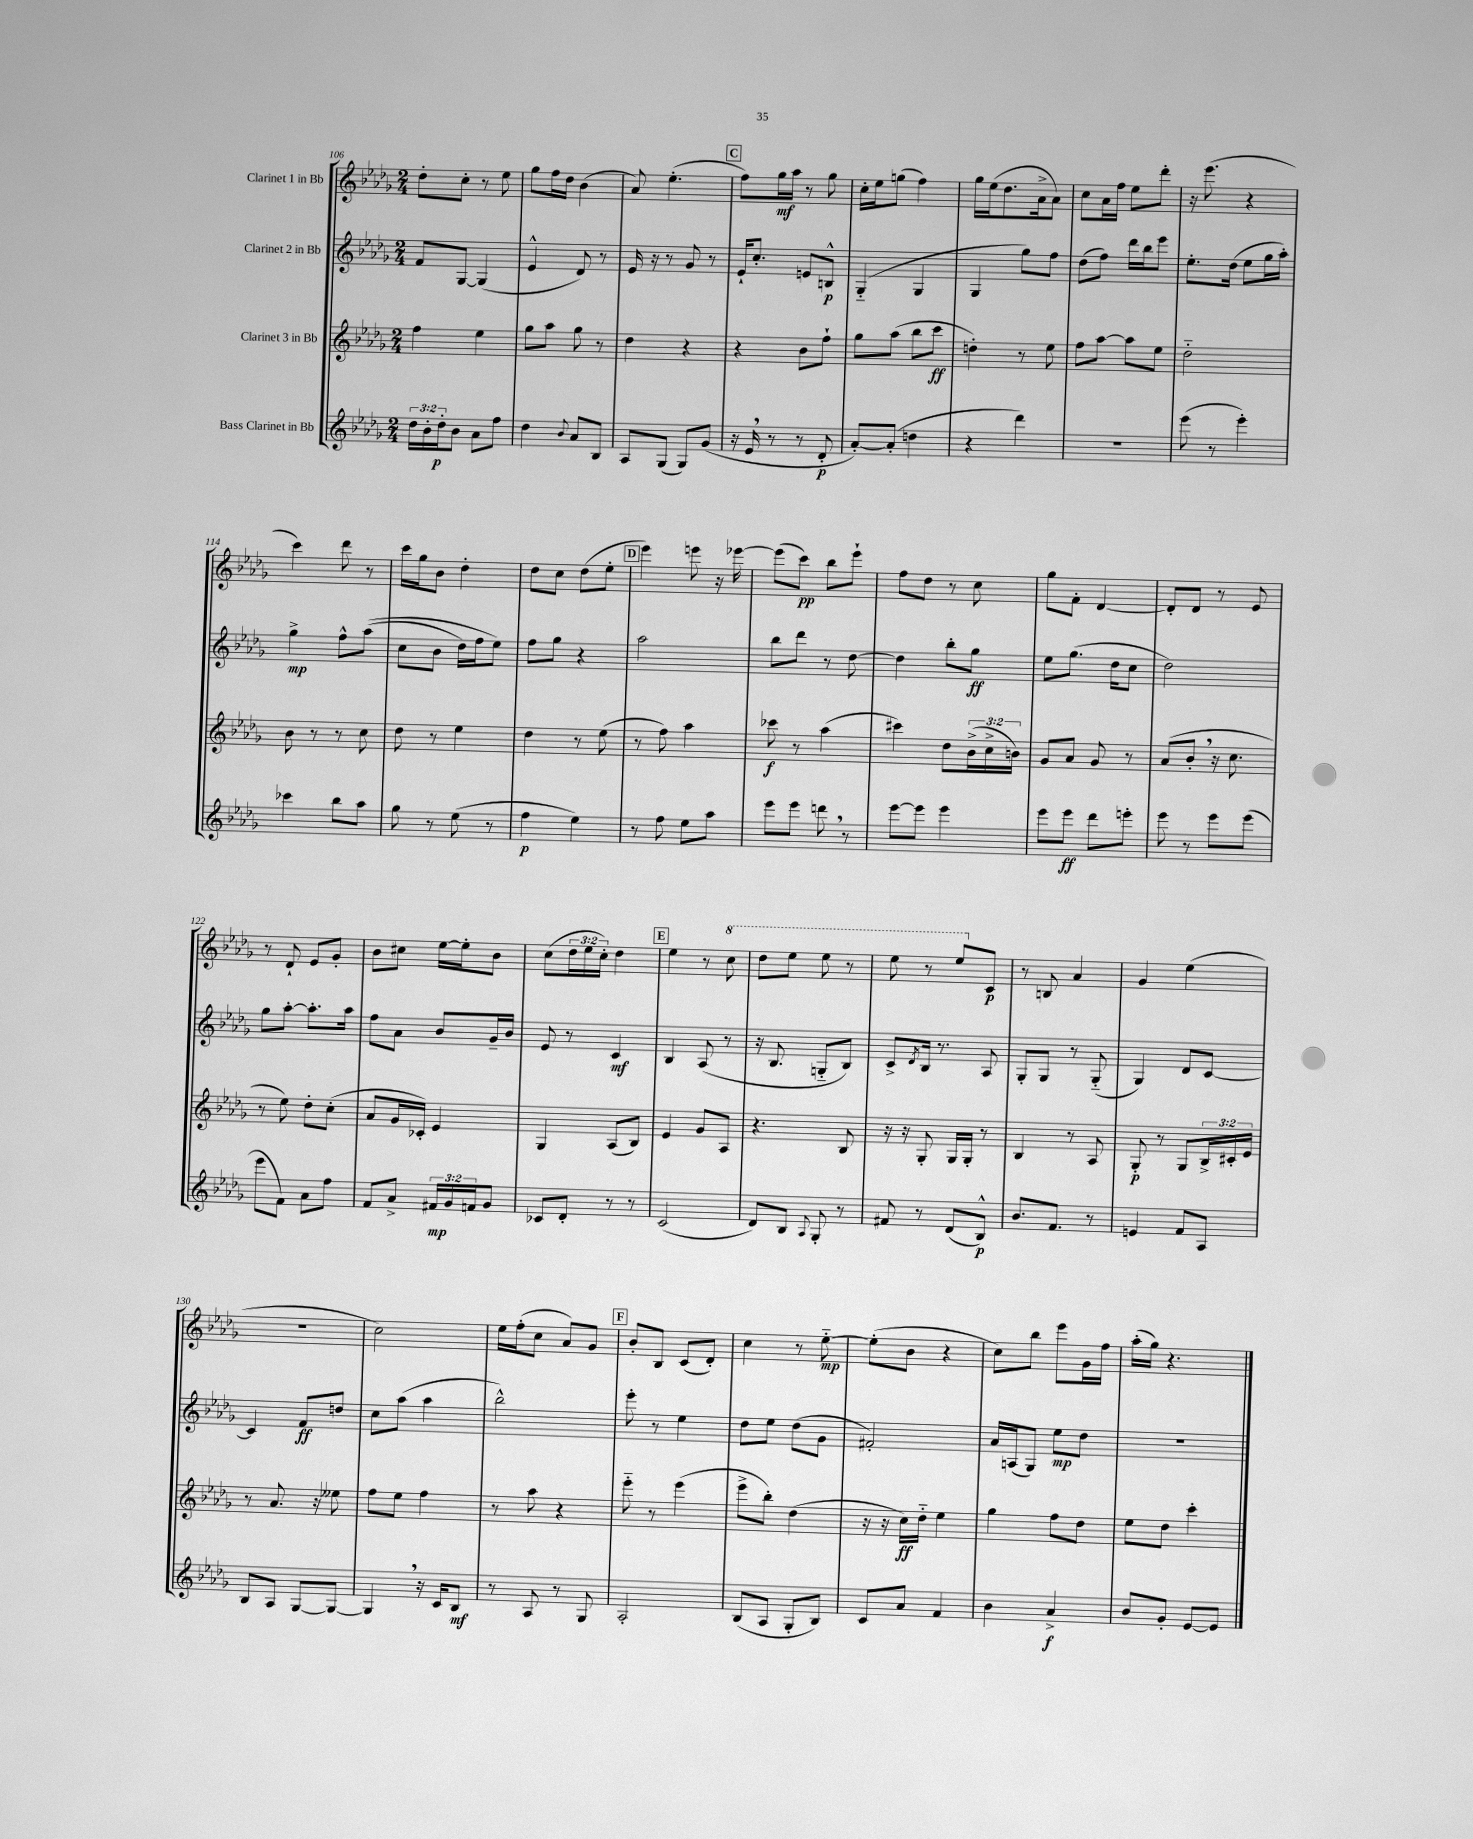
<<
\new StaffGroup <<
\new Staff = "s0" \with { instrumentName = "Clarinet 1 in Bb" } {
    \clef treble \key des \major \numericTimeSignature \time 2/4 \override Staff.TupletNumber.text = #tuplet-number::calc-fraction-text
    des''8-. c''8-. r8 ees''8 |
    ges''8 f''16 des''16 bes'4( |
    aes'8) ees''4.-.( |
    \mark \markup { \box "C" } f''8) ges''16\mf aes''16 r8 ges''8 |
    c''16-. ees''16 g''8( f''4) |
    ges''16 ees''16( des''8. aes'16-> aes'8) |
    c''8 aes'16 f''16 ees''8 des'''8-. |
    r16 ees'''8.( r4 |
    c'''4) des'''8 r8 |
    c'''16 ges''16 bes'8 des''4-. |
    des''8 c''8 des''8( ees''8-. |
    \mark \markup { \box "D" } ees'''4) e'''8 r16 ees'''16~ |
    ees'''8( c'''8\pp) bes''8 ees'''8-! |
    f''8 des''8 r8 c''8 |
    ges''8 f'8-. des'4~ |
    des'8-. des'8 r8 ees'8 |
    r8 des'8-! ees'8 ges'8-. |
    bes'8 cis''8 ees''16~ ees''16-. bes'8 |
    c''8( \tuplet 3/2 { des''16 ees''16 c''16-.) } des''4 |
    \mark \markup { \box "E" } ees''4 r8 \ottava #1 c'''8 |
    des'''8 ees'''8 ees'''8 r8 |
    ees'''8 r8 ees'''8 \ottava #0 c'8\p |
    r8 b8 aes'4 |
    ges'4 ees''4( |
    R2 |
    c''2) |
    ees''16 f''16-.( c''8 aes'8) ges'8 |
    \mark \markup { \box "F" } bes'8-. bes8 c'8( des'8-.) |
    c''4 r8 ees''8~-_\mp |
    ees''8-.( bes'8 r4 |
    c''8) bes''8 ees'''8 ges'16 f''16 |
    aes''16-.( ges''16) r4. \bar "|." |
}
\new Staff = "s1" \with { instrumentName = "Clarinet 2 in Bb" } {
    \clef treble \key des \major \numericTimeSignature \time 2/4
    f'8 ges8~ ges4( |
    ees'4-^ des'8) r8 |
    ees'16 r16 r8 ges'8 r8 |
    \mark \markup { \box "C" } ees'16-! c''8.-. e'8 b8-^\p |
    ges4-_( ges4 |
    ges4 ges''8) f''8 |
    des''8( f''8) des'''16 bes''16 ees'''8 |
    ees''8.-. des''16( ees''8 ges''16 aes''16-.) |
    ges''4->\mp f''8-^ aes''8(\( |
    c''8 bes'8 des''16) f''16 ees''8\) |
    f''8 ges''8 r4 |
    \mark \markup { \box "D" } aes''2 |
    bes''8 des'''8 r8 des''8~ |
    des''4 bes''8-. ges''8\ff |
    ees''8 ges''8.( des''16 c''8 |
    des''2) |
    ges''8 aes''8~-. aes''8.-. aes''16 |
    f''8 aes'8 bes'8 ges'16-- bes'16 |
    ees'8 r8 c'4\mf |
    \mark \markup { \box "E" } bes4 aes8( r8 |
    r16 bes8. g8-_ bes8) |
    c'8-> \acciaccatura { des'8 } bes16 r8. aes8 |
    ges8-. ges8 r8 ges8-_( |
    ges4) des'8 c'8~ |
    c'4 f'8\ff d''8 |
    c''8 aes''8( aes''4 |
    bes''2-^) |
    \mark \markup { \box "F" } ees'''8-. r8 ees''4 |
    des''8 ees''8 des''8( ges'8 |
    fis'2-.) |
    aes'16 a16( ges8) ees''8\mp des''8 |
    R2 \bar "|." |
}
\new Staff = "s2" \with { instrumentName = "Clarinet 3 in Bb" } {
    \clef treble \key des \major \numericTimeSignature \time 2/4 \override Staff.TupletNumber.text = #tuplet-number::calc-fraction-text
    f''4 ees''4 |
    ges''8 aes''8 ges''8 r8 |
    des''4 r4 |
    \mark \markup { \box "C" } r4 bes'8 f''8-! |
    ges''8 aes''8( bes''8 c'''8\ff |
    d''4-.) r8 ees''8 |
    f''8 aes''8~ aes''8 ees''8 |
    des''2-_ |
    bes'8 r8 r8 c''8 |
    des''8 r8 ees''4 |
    des''4 r8 ees''8( |
    \mark \markup { \box "D" } r8 f''8) aes''4 |
    ces'''8\f r8 aes''4( |
    cis'''4) des''8 \tuplet 3/2 { bes'16->( c''16-> b'16) } |
    ges'8 aes'8 ges'8 r8 |
    aes'8( bes'8-. \breathe r16 c''8. |
    r8 ees''8) des''8-. c''8-.( |
    aes'8 ges'16 ces'16-.) ees'4 |
    ges4 aes8( bes8) |
    \mark \markup { \box "E" } ees'4 ges'8 aes8 |
    r4. bes8 |
    r16 r16 ges8-. ges16 ges16-. r8 |
    bes4 r8 aes8 |
    ges8-.\p r8 ges8 \tuplet 3/2 { bes16-> cis'16-. ees'16 } |
    r8 aes'8. r16 eeses''8 |
    f''8 ees''8 f''4 |
    r8 aes''8 r4 |
    \mark \markup { \box "F" } ees'''8-_ r8 ees'''4( |
    ees'''8-> bes''8-.) des''4( |
    r16 r16 c''16\ff) des''16-_ ees''4 |
    ges''4 f''8 des''8 |
    ees''8 des''8 c'''4-. \bar "|." |
}
\new Staff = "s3" \with { instrumentName = "Bass Clarinet in Bb" } {
    \clef treble \key des \major \numericTimeSignature \time 2/4 \override Staff.TupletNumber.text = #tuplet-number::calc-fraction-text
    \tuplet 3/2 { des''16 bes'16-. des''16-.\p } bes'8 aes'8 f''8 |
    des''4 \appoggiatura { bes'8 } aes'8 bes8 |
    aes8 ges8( ges8) ges'8( |
    \mark \markup { \box "C" } r16 ees'16 \breathe r8 r8 des'8-.\p |
    aes'8~-.) aes'8-.( d''4 |
    r4 des'''4) |
    r2 |
    ees'''8( r8 ees'''4-.) |
    ces'''4 bes''8 aes''8 |
    ges''8 r8 ees''8( r8 |
    f''4\p ees''4) |
    \mark \markup { \box "D" } r8 f''8 ees''8 aes''8 |
    ees'''8 ees'''8 d'''8 \breathe r8 |
    ees'''8~ ees'''8 ees'''4 |
    ees'''8 ees'''8\ff des'''8 e'''8-. |
    ees'''8 r8 ees'''8 ees'''8( |
    ees'''8 f'8) aes'8 f''8 |
    f'8 aes'8-> \tuplet 3/2 { fis'16\mp ges'16 f'16 } ges'8 |
    ces'8 des'8-. r8 r8 |
    \mark \markup { \box "E" } c'2( |
    des'8) bes8 \appoggiatura { aes8 } ges8-. r8 |
    fis'8 r8 des'8( bes8-^\p) |
    bes'8. f'8. r8 |
    e'4 f'8 aes8 |
    bes8 aes8 ges8~ ges8~ |
    ges4 \breathe r16 c'16 bes8\mf |
    r8 aes8 r8 ges8 |
    \mark \markup { \box "F" } aes2-. |
    bes8( aes8 ges8-. bes8) |
    c'8 aes'8 f'4 |
    bes'4 aes'4->\f |
    bes'8 ges'8-. ees'8~ ees'8 \bar "|." |
}
>>
>>
\layout { \context { \Score currentBarNumber = #106 } }
